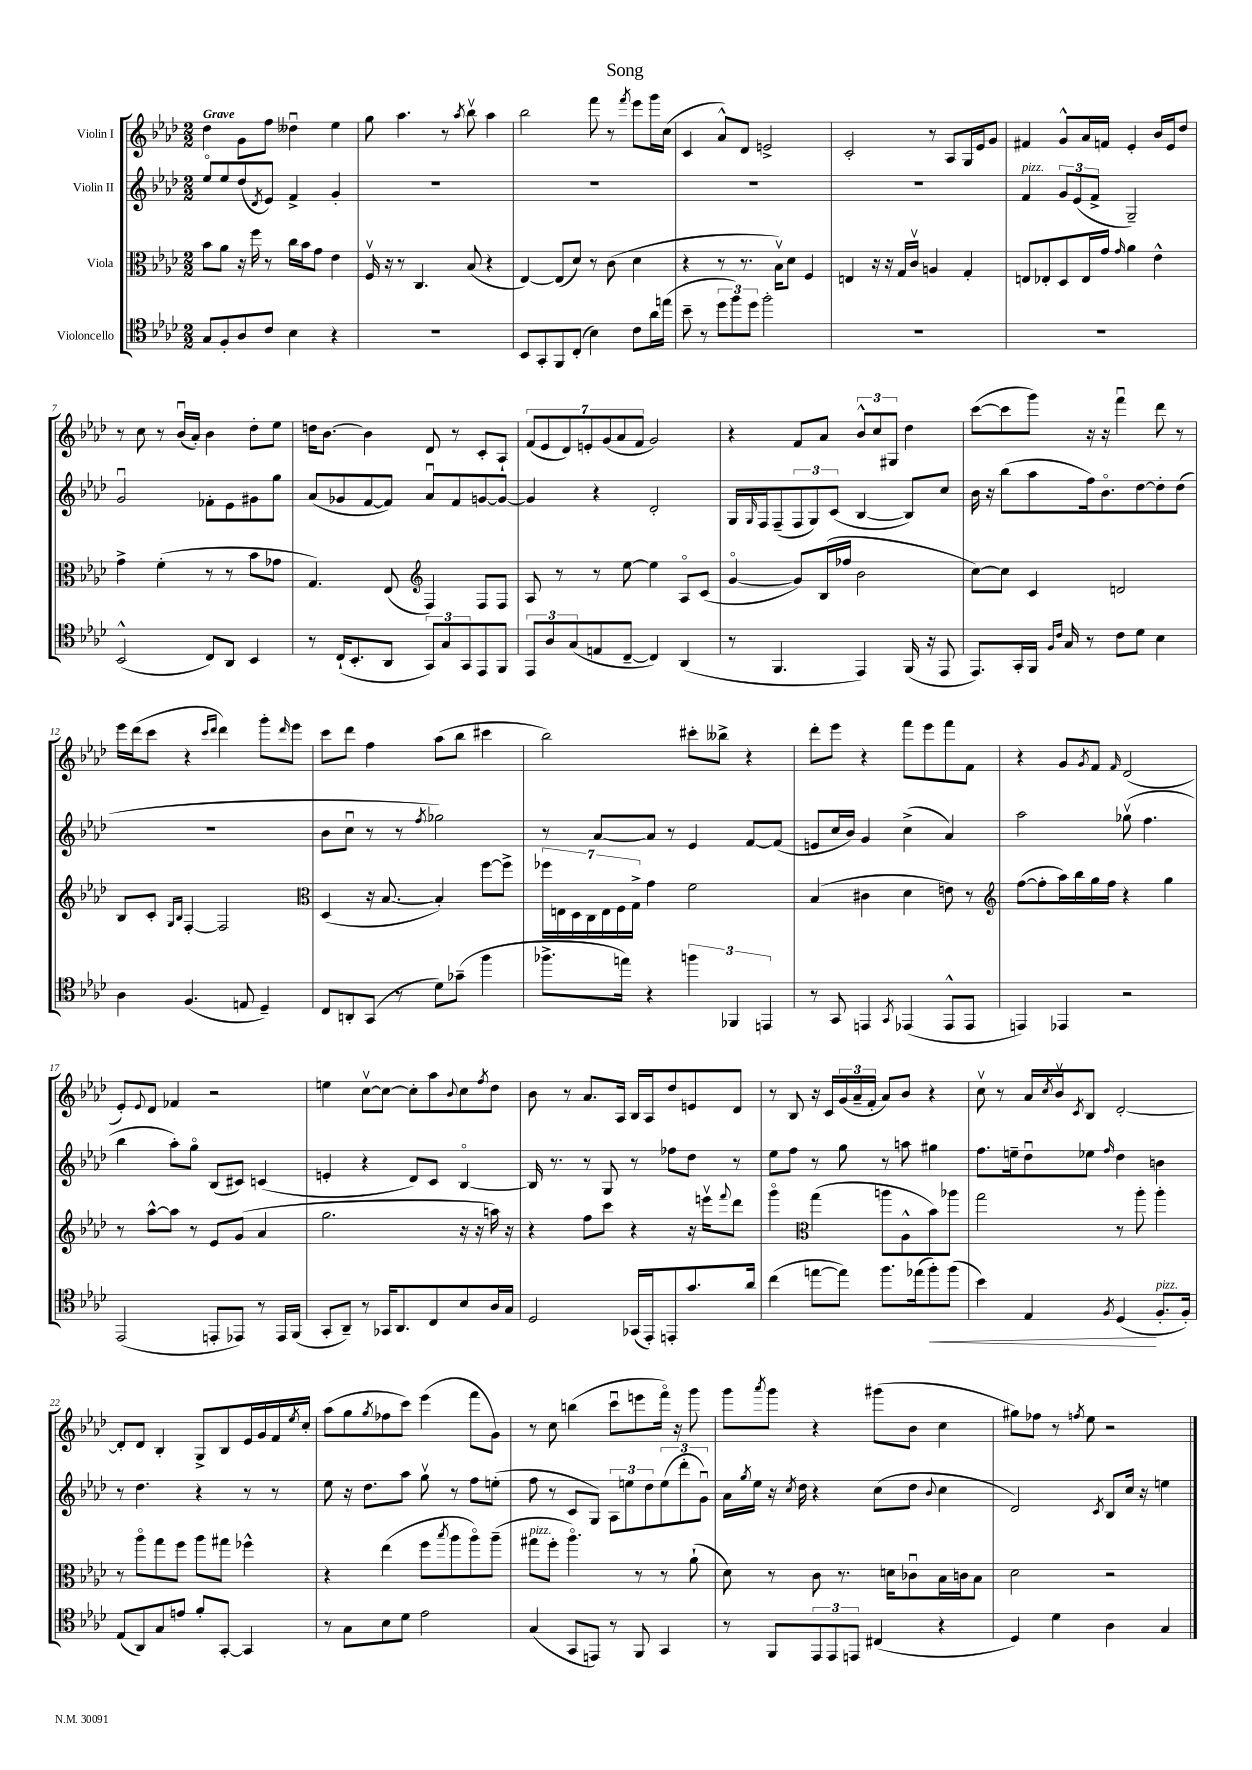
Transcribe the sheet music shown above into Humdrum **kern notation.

**kern	**kern	**kern	**kern
*staff4	*staff3	*staff2	*staff1
*clefC4	*clefC3	*clefG2	*clefG2
*k[b-e-a-d-]	*k[b-e-a-d-]	*k[b-e-a-d-]	*k[b-e-a-d-]
*M2/2	*M2/2	*M2/2	*M2/2
8G	8b-	8ee-o	4dd-
8F'	8a-	8ee-	.
8A-	16r	(8dd-	8g
.	16ff	.	.
.	.	8qd-	.
8c	8r	8e-)	8ff
4B-	16cc	4f^	4dd--u
.	16b-	.	.
.	8g	.	.
4r	4e-	4g'	4ee-
=	=	=	=
1r	16Fv	1r	8gg
.	16r	.	.
.	8r	.	4.aa-
.	4.C	.	.
.	.	.	8r
.	.	.	8qaa-
.	(8B-	.	8bb-v
.	4r	.	4aa-
=	=	=	=
8BB-	[4E-)	1r	2bb-
8GG'	.	.	.
8FF	(8E-]	.	.
(8C'	8d-)	.	.
4B-)	8r	.	8fff
.	(8c	.	8r
.	.	.	8qfff
8c	4d-	.	8eee-
16a-	.	.	16ggg
(16ee	.	.	(16cc
=	=	=	=
8b-~	4r	1r	4c
8r	.	.	.
12dd-	8r	.	8a-^^)
12ff)	.	.	.
.	8.r	.	8d-
12dd-	.	.	.
2ff'	.	.	2e^
.	16B-v)	.	.
.	8d-	.	.
.	4F	.	.
=	=	=	=
1r	4E	1r	2c'
.	16r	.	.
.	16r	.	.
.	16G	.	.
.	16cv	.	.
.	4A	.	8r
.	.	.	8A-
.	4G'	.	16G
.	.	.	16e-
.	.	.	8g
=	=	=	=
1r	8E	4f	4f#
.	8E-'	.	.
.	8D-	12g	8g^^
.	.	(12e-	.
.	16E-	.	16a-
.	.	12f^	.
.	16g	.	16f
.	16qqg	.	.
.	4a-	2G~)	4e-'
.	4e-^^	.	16b-
.	.	.	16e-
.	.	.	8dd-
=	=	=	=
(2BB-^^	4g^	2gu	8r
.	.	.	8cc
.	(4f'	.	8r
.	.	.	(16b-u
.	.	.	16a-')
8C)	8r	8f-'	4b-
8AA-	8r	8e-	.
4BB-	8b-	8g#	8dd-'
.	8g-	8gg	8ee-
=	=	=	=
8r	4.G)	(8a-	16dd
.	.	.	[8.b-
(16C`	.	8g-	.
8.BB-'	.	.	.
.	.	[8f	4b-]
8AA-	(8E-	8f])	.
*	*clefG2	*	*
12GG)	4F)	8a-u	8d-
12G	.	.	.
.	.	8f	8r
12GG	.	.	.
8EE-	8F	[8g	8c'
8FF	8F	8g_	8A-`
=	=	=	=
12EE-	8A-	4g]	(14f
.	.	.	14e-
12A-	.	.	.
.	8r	.	.
.	.	.	14d-)
(12G	.	.	.
.	.	.	14e'
8E	8r	4r	.
.	.	.	(14g
.	.	.	14a-
[8C~	[8ee-	.	.
.	.	.	14f
4C])	4ee-]	2d-'	2g)
(4AA-	8A-o	.	.
.	(8c	.	.
=	=	=	=
8r	[4go	16G	4r
.	.	16qqG	.
.	.	16F	.
4.FF	.	(8F~	.
.	8g])	12F	8f
.	.	12G)	.
.	(16B-	.	8a-
.	.	(12c	.
.	16ff-	.	.
4EE-)	2b-	[4B-	12b-^^
.	.	.	12cc
.	.	.	12G#
(16FF	.	8B-])	4dd-
16r	.	.	.
8EE-	.	8cc	.
=	=	=	=
8.EE-)	[8cc)	16b-	([8ccc
.	.	16r	.
.	8cc]	(8bb-	8ccc]
16GG'	.	.	.
16FF	4c	8aa-	8ggg)
16qqF	.	.	.
16qqc	.	.	.
16G	.	.	.
8r	.	16ff)	16r
.	.	8.b-o	16r
8c	2d	.	4fffu
8d-	.	[8dd-	.
4B-	.	8dd-']	8ddd-
.	.	(8dd-	8r
=	=	=	=
4A-	8B-	1r	16eee-
.	.	.	(16ddd-
.	8c'	.	8ccc
.	16qqG	.	.
.	16qqB-	.	.
(4.F	[4F'	.	4r
.	.	.	16qqccc
.	.	.	16qqddd-
.	2F]	.	4ddd-)
8E	.	.	.
4D-~)	.	.	8ggg'
.	.	.	16qqddd-
.	.	.	8eee-
=	=	=	=
*	*clefC3	*	*
8C	(4D-	8b-	8ccc
8AA'	.	8ccu	8ddd-
(8GG	16r	8r	4ff
.	[8.B-	.	.
8r	.	8r	.
.	.	8qff	.
8d-)	4B-'])	2gg-)	(8aa-
(8g-~	.	.	8bb-
4ff	[8ff	.	4ccc#
.	8ff^]	.	.
=	=	=	=
8.ff-^	28ff-	8r	2bb-)
.	28E	.	.
.	28D-	.	.
.	28C	.	.
.	.	[8a-	.
.	28E	.	.
.	28F	.	.
16ee)	.	.	.
.	28G^	.	.
4r	4g	8a-]	.
.	.	8r	.
6ff	2f	4e-	8ccc#'
.	.	.	8bb--^
6FF-	.	.	.
.	.	[8f	4r
6EE	.	.	.
.	.	(8f]	.
=	=	=	=
8r	(4B-	8e	8ddd-'
8GG	.	16cc	8eee-
.	.	16b-)	.
4EE	4c#	4g	4r
8qGG	.	.	.
(4EE-	4d-	(4cc^	8fff
.	.	.	8eee-
8EE-^^	8e)	4a-)	8fff
8EE-	8r	.	8f
=	=	=	=
*	*clefG2	*	*
4EE)	([8ff	2aa-	4r
.	8ff']	.	.
4EE-	16aa-)	.	8g
.	16bb-	.	.
.	.	.	8qg
.	16gg	.	8f
.	16ff	.	.
.	.	.	16qqf
2r	4r	(8gg-v	(2d-
.	.	4.ff	.
.	4gg	.	.
=	=	=	=
(2EE-	8r	4bb-	8e-')
.	.	.	8qqe-
.	[8aa-^^	.	8d-
.	8aa-]	8aa-')	4f-
.	8r	8ggo	.
8EE'	8e-	(8B-	2r
8EE-)	(8g	8c#)	.
8r	4a-	(4c	.
16EE-	.	.	.
(16FF	.	.	.
=	=	=	=
8GG'	2.gg	4e'	4ee
8AA-~)	.	.	.
8r	.	4r	[8ccv
16GG-	.	.	8cc_
8.AA-	.	.	.
.	.	8d-)	8cc']
8C	.	8c	8aa-
.	.	.	8qqb-
8B-	16r	[4B-o	8cc
.	16r	.	.
.	.	.	8qff
16A-	16aa)	.	8dd-
16G	16r	.	.
=	=	=	=
2D-	4r	16B-]	8b-
.	.	8.r	.
.	.	.	8r
.	8ff	8r	8.a-
.	8ccc	8G	.
.	.	.	16A-
(16GG-	4r	8r	16B-
16EE-')	.	.	16A-
8EE'	.	8ff-	8dd-
8.g	16r	8dd-	8e
.	16eeev	.	.
.	8qqfff	.	.
.	8ddd-	8r	8d-
16a-	.	.	.
=	=	=	=
(4cc	4gggo	8ee-	8r
.	.	8ff	8B-
*	*clefC3	*	*
[8ee	(4gg	8r	16r
.	.	.	16c
8ee])	.	8gg	(24g
.	.	.	24a-~
.	.	.	24f'
8.ff	8aa	8r	8a-)
.	8A-^^	8aa	8b-
(16ee-	.	.	.
8ff')	8b-)	4gg#	4r
(8ff	8aa-	.	.
=	=	=	=
4b-)	2gg	8.ff	8ccv
.	.	.	8r
.	.	16ee~	.
4E-	.	8dd-u	16a-
.	.	.	8qcc
.	.	.	16b-v
.	.	.	8qc
.	.	8ee-	8B-
8qF	.	16qqff	.
(4D-	8r	4dd-	[2d-'
.	8aa-'	.	.
8.F'	4aa-'	4b	.
16F')	.	.	.
=	=	=	=
(8E-	8r	8r	8d-']
8AA-)	8aa-o	4.dd-	8d-
8G	8gg	.	4B-'
8e	8ff	.	.
8f'	8aa-	4r	8G^
[8GG'	8gg#	.	8B-
4GG]	4ff-^^	8r	16e-
.	.	.	16g
.	.	8r	16f
.	.	.	8qee-
.	.	.	16cc'
=	=	=	=
8r	4r	8ee-	(8aa-
8G	.	16r	8gg
.	.	8.dd-	.
.	.	.	8qgg
8B-	(4ee-	.	8ff-
8d-	.	8aa-	8ccc)
2e-	8ff	8ggv	(4eee-
.	8qbb-	.	.
.	8aa-	8r	.
.	8aa-o)	8ff	8fff
.	(8aa-~	(8ee'	8g)
=	=	=	=
(4G	8gg#	8ff	8r
.	8ff'	8r	8cc
8GG	4.aa-o)	8c	(4bb
8EE)	.	8G)	.
8r	.	12A-	8cccu
.	.	12ee	.
8FF	8r	.	8eee
.	.	12dd-	.
4GG	8r	(12ee	16fffo)
.	.	.	16r
.	.	12ddd-'	.
.	(8a-`	.	8ggg
.	.	12gu)	.
=	=	=	=
8r	8d-)	16a-	8ggg
.	.	8qgg	.
.	.	16ee-	.
.	.	.	8qaaa-
8FF	8r	16r	8ggg
.	.	8qcc	.
.	.	16dd-	.
12EE-	8c	4r	4r
12EE-	.	.	.
.	8.r	.	.
12EE	.	.	.
(4C#	.	(8cc	(8ggg#
.	16d	.	.
.	8c-u	8dd-	8b-
.	.	8qqb-	.
4r	16B-	4cc	4cc
.	16c	.	.
.	8B-	.	.
=	=	=	=
4D-)	2d-	2d-)	8gg#)
.	.	.	8ff-
4d-	.	.	8r
.	.	.	8qff
.	.	.	8ee-
.	.	8qc	.
4A-	2r	8B-	2r
.	.	16cc	.
.	.	16r	.
4G	.	4ee	.
==	==	==	==
*-	*-	*-	*-
